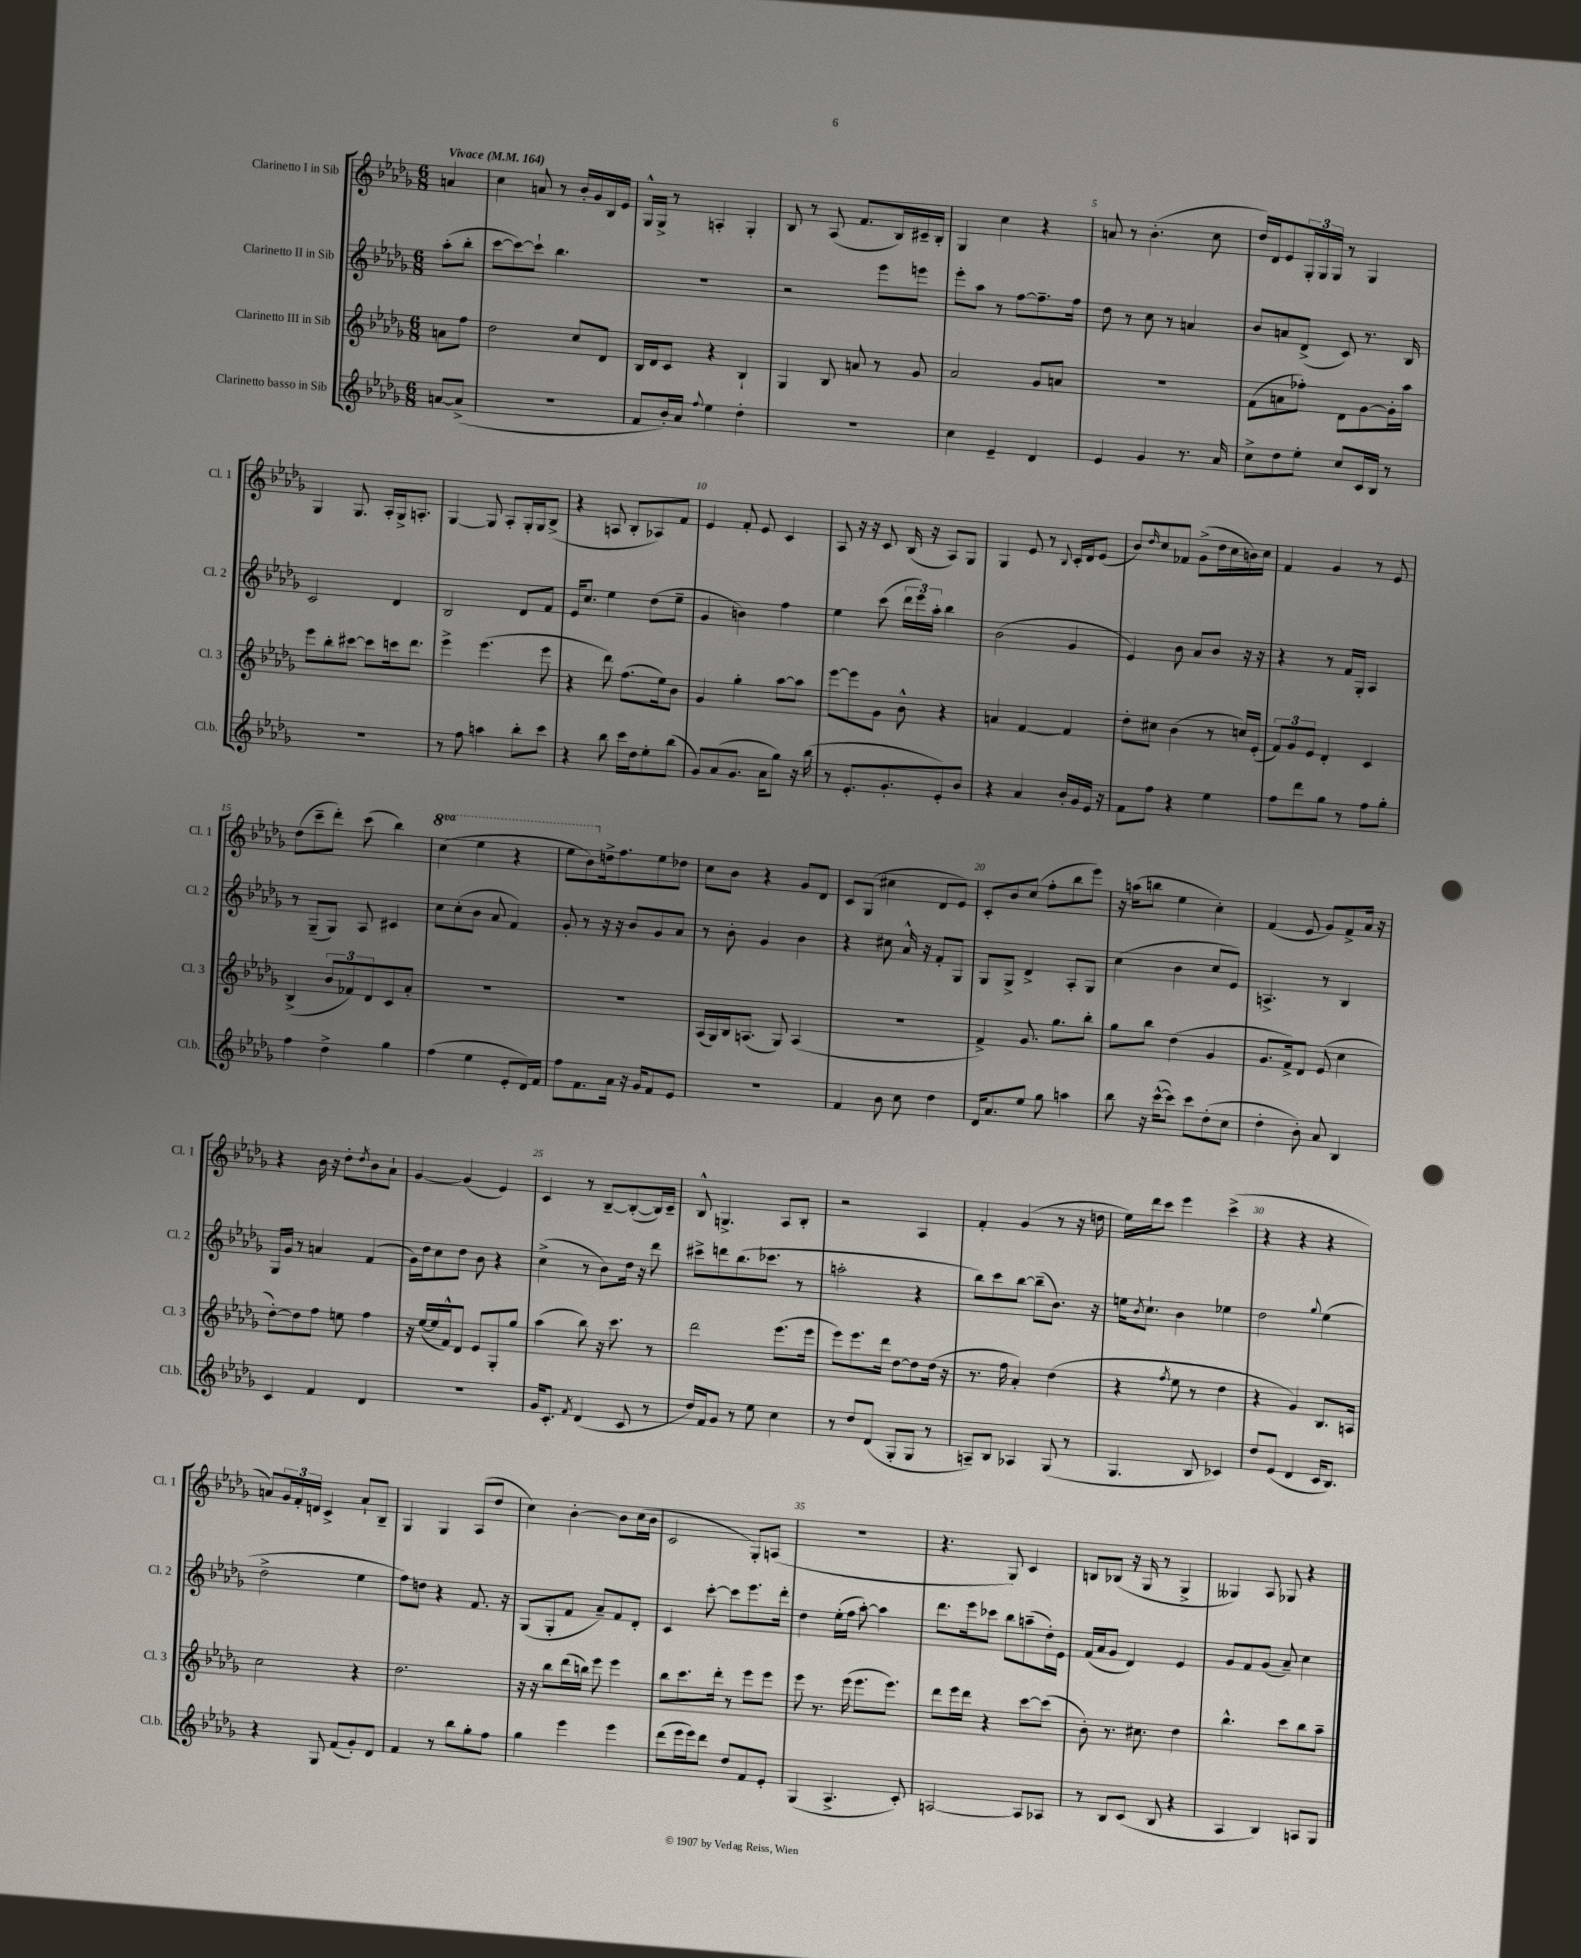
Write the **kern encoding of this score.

**kern	**kern	**kern	**kern
*part4	*part3	*part2	*part1
*staff4	*staff3	*staff2	*staff1
*I"Clarinetto basso in Sib	*I"Clarinetto III in Sib	*I"Clarinetto II in Sib	*I"Clarinetto I in Sib
*I'Cl.b.	*I'Cl. 3	*I'Cl. 2	*I'Cl. 1
*clefG2	*clefG2	*clefG2	*clefG2
*k[b-e-a-d-g-]	*k[b-e-a-d-g-]	*k[b-e-a-d-g-]	*k[b-e-a-d-g-]
*M6/8	*M6/8	*M6/8	*M6/8
*MM164	*MM164	*MM164	*MM164
=	=	=	=
!	!	!	!LO:TX:a:B:t=Vivace
[8an/L	8an\L	(8aa-'\L	4an/
(8a^/J]	8ff\J	8bb-'\J	.
=1	=1	=1	=1
2.r	2dd-\	[8ccc\L	4cc\
.	.	8ccc\_)	.
.	.	8ccc`\J]	8an/
.	.	4.bb-\	8r
.	8cc/L	.	16b-'/LL
.	.	.	16g-/
.	8d-/J	.	16B-/
.	.	.	16e-/JJ
=2	=2	=2	=2
8f/L	16B-/LL	2.r	16G-^^/LL
.	16d-/J	.	16G-^/JJ
16b-'/L)	8c/J	.	8r
16a-/JJ	.	.	.
8qqff/	.	.	.
4ee-\	4r	.	4An'/
4dd-'\	4B-`/	.	4G-'/
=3	=3	=3	=3
2.r	4G-/	2r	8B-/
.	.	.	8r
.	8B-/	.	(8A-/
.	8an/	.	8.f/L
.	8r	8eee-\L	.
.	.	.	16B-/L)
.	8g-/	8eeen\J	16c#X~/
.	.	.	16B-'/JJ
=4	=4	=4	=4
4cc\	2a-/	8eee-'\L	4G-/
.	.	8aa-\J	.
4e-~/	.	8r	4cc\
.	.	[8ff\L	.
4d-/	8g-/L	8.ff~\]	4r
.	8an/J	.	.
.	.	16ff\Jk	.
=5	=5	=5	=5
4e-/	2.r	8dd-\	8an/
.	.	8r	8r
4g-/	.	8cc\	(4.b-'\
.	.	8r	.
8.r	.	4an/	.
.	.	.	8cc\
16a-/	.	.	.
=6	=6	=6	=6
8cc^\L	(8f\L	8b-/L	16dd-/LL)
.	.	.	16d-/J
8dd-\	8an\	8an/	8e-/
8ee-'\J	8ff-X'\J)	(8d-^/J	24G-'/L
.	.	.	24G-/
.	.	.	24G-/JJ
8cc/L	8d-\L	8c/)	8r
16c/L	[8g-\	8.r	4G-/
16B-/JJ	.	.	.
8r	16g-'\L]	.	.
.	16aa-\JJ	16B-/	.
!!LO:LB:g=z
=7	=7	=7	=7
2.r	8eee-\L	2c/	4G-/
.	8bb-'\	.	.
.	[8ccc#X\J	.	8.G-/
.	8ccc#\L]	.	.
.	.	.	16A-'/LL
.	16cccn\k	4d-/	16G-^/J
.	8.ddd-\J	.	8.An'/J
=8	=8	=8	=8
8r	4eee-^\	2B-/	[4G-/
8ff\	.	.	.
4aan\	(4.eee-\	.	8G-/]
.	.	.	8A-'/L
8bb-'\L	.	8d-/L	16G-'/L
.	.	.	16G-/J
8ccc\J	8eee-\	8f/J	(8B-^/J
=9	=9	=9	=9
4r	4r	16e-/KL	4r
.	.	8.cc/J	.
8bb-\	8ddd-\)	4ee-\	8An/
16ccc\LL	(8.ff\L	.	8B-'/L
16dd-\J	.	.	.
8ee-'\	.	(8dd-\L	8A-X/)
.	16ee-\k)	.	.
(8bb-\J	8b-\J	8ee-~\J	8f/J
=10	=10	=10	=10
8g-/L)	4g-/	4g-/	4e-/
(8a-/	.	.	.
8.g-/J	4gg-'\	4bn\)	8f'/
.	.	.	8e-/
16a-\KL	.	.	.
8gg-\J)	[8aa-\L	4ff\	4c/
16r	8aa-\J]	.	.
(16bb-\	.	.	.
=11	=11	=11	=11
8r	[8eee-\L	4ee-\	8A-/
8.e-'/L	8eee-\]	.	16r
.	.	.	16r
.	8g-\J	(8ccc\	8c/
8.g-'/	.	.	.
.	8b-^^\	24ddd-\LL	(16B-/
.	.	24eee-\)	.
.	.	.	16r
.	.	24aa-'\JJ	.
8e-'/)	4r	4bb-\	8A-/L)
8b-/J	.	.	8G-/J
=12	=12	=12	=12
4r	4an/	(2b-\	4G-/
4a-/	[4f/	.	8e-/
.	.	.	8r
.	.	.	8qqB-/
16b-'/LL	4f/]	4g-/	16c'/LL
16g-/	.	.	16d-/J
16e-/JJ	.	.	(8e-/J
16r	.	.	.
=13	=13	=13	=13
8f\L	8dd-'\L	4e-/)	8b-/L)
.	.	.	16qqdd-/
8ff\J	8cc#X\J	.	8cc/
4r	(4b-\	8b-\	8f-X/J
.	.	8a-/L	(8g-^\L
4ee-\	8r	8b-/J	16dd-\L
.	.	.	16cc\
.	16ccn/LL)	16r	16bn\)
.	(16e-'/JJ	16r	16cc\JJ
=14	=14	=14	=14
8ff\L	12f/L)	4r	4f/
.	12g-/	.	.
8ddd-\	.	.	.
.	12e-/J	.	.
8gg-\J	4d-'/	8r	4g-/
8r	.	16f/LL	.
.	.	16G-'/JJ	.
8ff\L	4c/	4A-/	8r
8gg-'\J	.	.	8e-/
!!LO:LB:g=z
=15	=15	=15	=15
4ff\	(4B-^/	8r	(8dd-\L
.	.	(8G-~/L	8ccc~\
4dd-^\	12b-/L	8G-/J)	8ddd-'\J)
.	12f-X/)	.	.
.	.	8A-/	(8ccc\
.	12d-/	.	.
4gg-\	8c/	4c#X/	4bb-\)
.	8a-'/J	.	.
=16	=16	=16	=16
*	*	*	*8va
(4ff\	2.r	8cc\L	(4ccc\
.	.	(8cc'\	.
4ee-\	.	8b-\J	4eee-\
.	.	8a-/	.
8e-'/L	.	4f/)	4r
16d-/L)	.	.	.
16f/JJ	.	.	.
=17	=17	=17	=17
8ff\L	2.r	8g-'/	8eee-\L
8.f\	.	8r	8bb-\)
*	*	*	*X8va
.	.	16r	16ddn^\k
16a-\Jk	.	16r	8.ff\
16r	.	8b-/L	.
16g-/KL	.	.	.
8f/	.	8g-/	8ee-\
8e-/J	.	8a-/J	8dd-X\J
=18	=18	=18	=18
2.r	(16A-/LL	8r	8cc\L
.	16G-/)	.	.
.	16B-/J	8b-'\	8b-\J
.	(8.An/J	.	.
.	.	4g-/	4r
.	8G-/)	.	.
.	(4A/	4b-\	8g-/L
.	.	.	8d-/J
=19	=19	=19	=19
4f/	2.r	4r	8c/L
.	.	.	(8G-/J
8b-\	.	8cc#X\	4cc#X\
8cc\	.	16a-^^/	.
.	.	16r	.
4dd-\	.	8f'/L	8d-/L
.	.	8G-/J	8e-/J)
=20	=20	=20	=20
16d-/KL	4f^/)	8G-/L	8c'/L
8.a-/	.	.	.
.	.	8G-^/J	8b-/
8ee-/J	8.g-/	4d-^/	(8cc/J
8gg-\	.	.	8ff'\L
.	8.gg-\L	.	.
4aan\	.	8A-'/L	8bb-\
.	8bb-'\J	8G-/J	8eee-\J)
=21	=21	=21	=21
8bb-\	8gg-\L	(4cc\	16r
.	.	.	(16aan\KL
16r	8bb-\J	.	8bbn\J
([16ccc^^\KL	.	.	.
8ccc\J])	(4dd-\	4b-\	4ee-\
8ccc\L	.	.	.
(8dd-'\	4g-/	8cc/L	4cc'\)
8cc\J	.	8e-/J)	.
=22	=22	=22	=22
4dd-'\	8.g-/L	4.An^/	(4f/
.	16f^/k)	.	.
8b-'\)	8d-/J	.	8e-/
8a-/	(8e-/	8r	8g-/L)
4B-/	4cc\	4B-/	8f^/
.	.	.	16a-/Jk
.	.	.	16r
!!LO:LB:g=z
=23	=23	=23	=23
4c/	[8dd-'\L)	16G-/LL	4r
.	.	16g-/JJ	.
.	8dd-\]	8r	.
4f/	8ff\J	4an/	16b-\
.	.	.	16r
.	8een\	.	8dd-'\L
.	.	.	8qdd-/
4d-/	4ff\	(4f/	8b-\
.	.	.	8a-`\J
=24	=24	=24	=24
2.r	16r	16g-\LL)	[4g-/
.	([16ee-/LL	16dd-\J	.
.	16ee-/]	8cc\	.
.	16f^^/J)	.	.
.	8d-/J	8dd-\J	(4g-/]
.	8e-/L	8b-\	.
.	8G-'/	4r	4e-/)
.	8gg-/J	.	.
=25	=25	=25	=25
16g-/KL	(4aa-\	(4cc^\	4c/
8.c'/J	.	.	.
8qf/	.	.	.
(4d-/	8bb-\)	8r	8r
.	16r	8b-\L)	[8B-~/L
.	8.ccc\	.	.
8c/	.	16dd-\Jk	(8B-'/_
.	.	16r	.
8r	8r	8ddd-\	16B-/L])
.	.	.	16c~/JJ
=26	=26	=26	=26
16dd-/LL)	2ddd-\	8ccc#X^\L	8B-^^/
16f/J	.	.	.
8g-/J	.	8dddn\	4.Gn^/
8r	.	(8.bb-\	.
8ee-\	.	.	.
.	.	8.ccc-X\J	.
4cc\	(8.eee-\L	.	8A-/L
.	.	8r	8B-'/J
.	16eee-\Jk	.	.
=27	=27	=27	=27
8r	8eee-\L)	2aan'\	2r
8dd-/L	8.eee-\	.	.
(8d-/J	.	.	.
.	16ddd-\Jk	.	.
8G-'/L	[8dd-\L	.	.
8G-/J	8dd-\]	4r	4A-/
8r	(16dd-\Jk	.	.
.	16r	.	.
=28	=28	=28	=28
8An~/L)	8.r	8bb-\L)	4f'/
8B-/J	.	8ccc\	.
.	16ff\	.	.
4A-X/	4a-'/)	[8bb-\J	(4g-/
.	.	(8bb-~\L]	.
(8G-/	(4dd-\	8.b-\J)	8r
8r	.	.	16r
.	.	16r	16ddn\
=29	=29	=29	=29
4.G-/	4r	16een\KL	16ee-\LL)
.	.	8qb-/	.
.	.	8.cc`\J	16ddd-\J
.	.	.	8ccc\J
.	8qff/	.	.
.	8ee-\	4b-\	4eee-\
8B-/	8r	.	.
4c-X/)	4dd-\	4ee-X\	(4ccc^\
=30	=30	=30	=30
8dd-/L	4r	2dd-\	4r
(8e-/J	.	.	.
4d-/	4g-/)	.	4r
.	.	8qqgg-/	.
16c/KL	8.B-/L	(4ee-\	4r
8.B-/J)	.	.	.
.	16An/Jk	.	.
!!LO:LB:g=z
=31	=31	=31	=31
4r	2cc\	2dd-^\	8an/L)
.	.	.	24g-/L
.	.	.	24f'/
.	.	.	24dn/JJ
8G-/	.	.	4c^/
(8f/L	.	.	.
8g-'/)	4r	4ee-\	8a`/L
8d-/J	.	.	8B-~/J
=32	=32	=32	=32
4f/	2.dd-\	8ff\L)	4G-/
.	.	8ddn\J	.
8r	.	4r	4G-/
8bb-\L	.	.	.
8gg-'\	.	8.f/	(8A-/L
8ff\J	.	.	8dd-/J
.	.	16r	.
=33	=33	=33	=33
4gg-\	16r	(8G-/L	4cc\)
.	16r	.	.
.	8bb-\L	8G-'/	.
4eee-\	(16ddd-\L	8f/J	[4b-'\
.	16bbn\JJ)	.	.
.	8eee-\	8a-~/L)	.
4eee-\	4eee-\	8f/	8b-\L]
.	.	8d-'/J	(16cc\L
.	.	.	16b-\JJ
=34	=34	=34	=34
(8ddd-\L	8bb-\L	4c/	2c/
16eee-\L	8.ccc\	.	.
16eee-\J)	.	.	.
8ddd-\J	.	[8ccc'\	.
.	16ddd-'\Jk	.	.
8dd-/L	8r	8ccc\L]	.
8f/	8eee-\L	8.eee-\	8G-'/L)
8e-'/J	8eee-\J	.	(8An/J
.	.	16ddd-'\Jk	.
=35	=35	=35	=35
(4G-/	8eee-\	4dd-\	2.r
.	8.r	.	.
4.A-^/	.	(16ee-'\LL	.
.	(16eee-\	16ff\JJ	.
.	8.eee-\L	[8aa-'\)	.
.	.	4aa-\]	.
.	8.eee-\J)	.	.
8c'/)	.	.	.
=36	=36	=36	=36
[2An/	8ddd-\L	8.ddd-\L	4.r
.	16eee-\L	.	.
.	16ddd-\JJ	16eee-\k	.
.	4r	8ccc-X\J	.
.	.	8bb-\L	8G-/)
8A/L]	[8ccc\L	(8aan~\	4c/
8A-X/J	(8ccc\J]	16dd-'\L)	.
.	.	16e-\JJ	.
=37	=37	=37	=37
8r	8b-'\)	(16f/LL	8Bn/L
.	.	16a-/J	.
8B-/L	8.r	8g-/J	(8B-X/J
(8c/J	.	4d-/)	16r
.	8.cc#X\	.	16G-/
8B-/	.	.	8r
4r	4dd-\	4e-/	4G-^/
=38	=38	=38	=38
4A-/	4.bb-^^\	8g-/L	4G--X/)
.	.	8f/	.
4B-/)	.	(8g-/J	8A-/
.	8ccc\L	8a-~/)	8G-X/
8An/L	8bb-\	4cc\	4r
8G-/J	8aa-~\J	.	.
==	==	==	==
*-	*-	*-	*-
